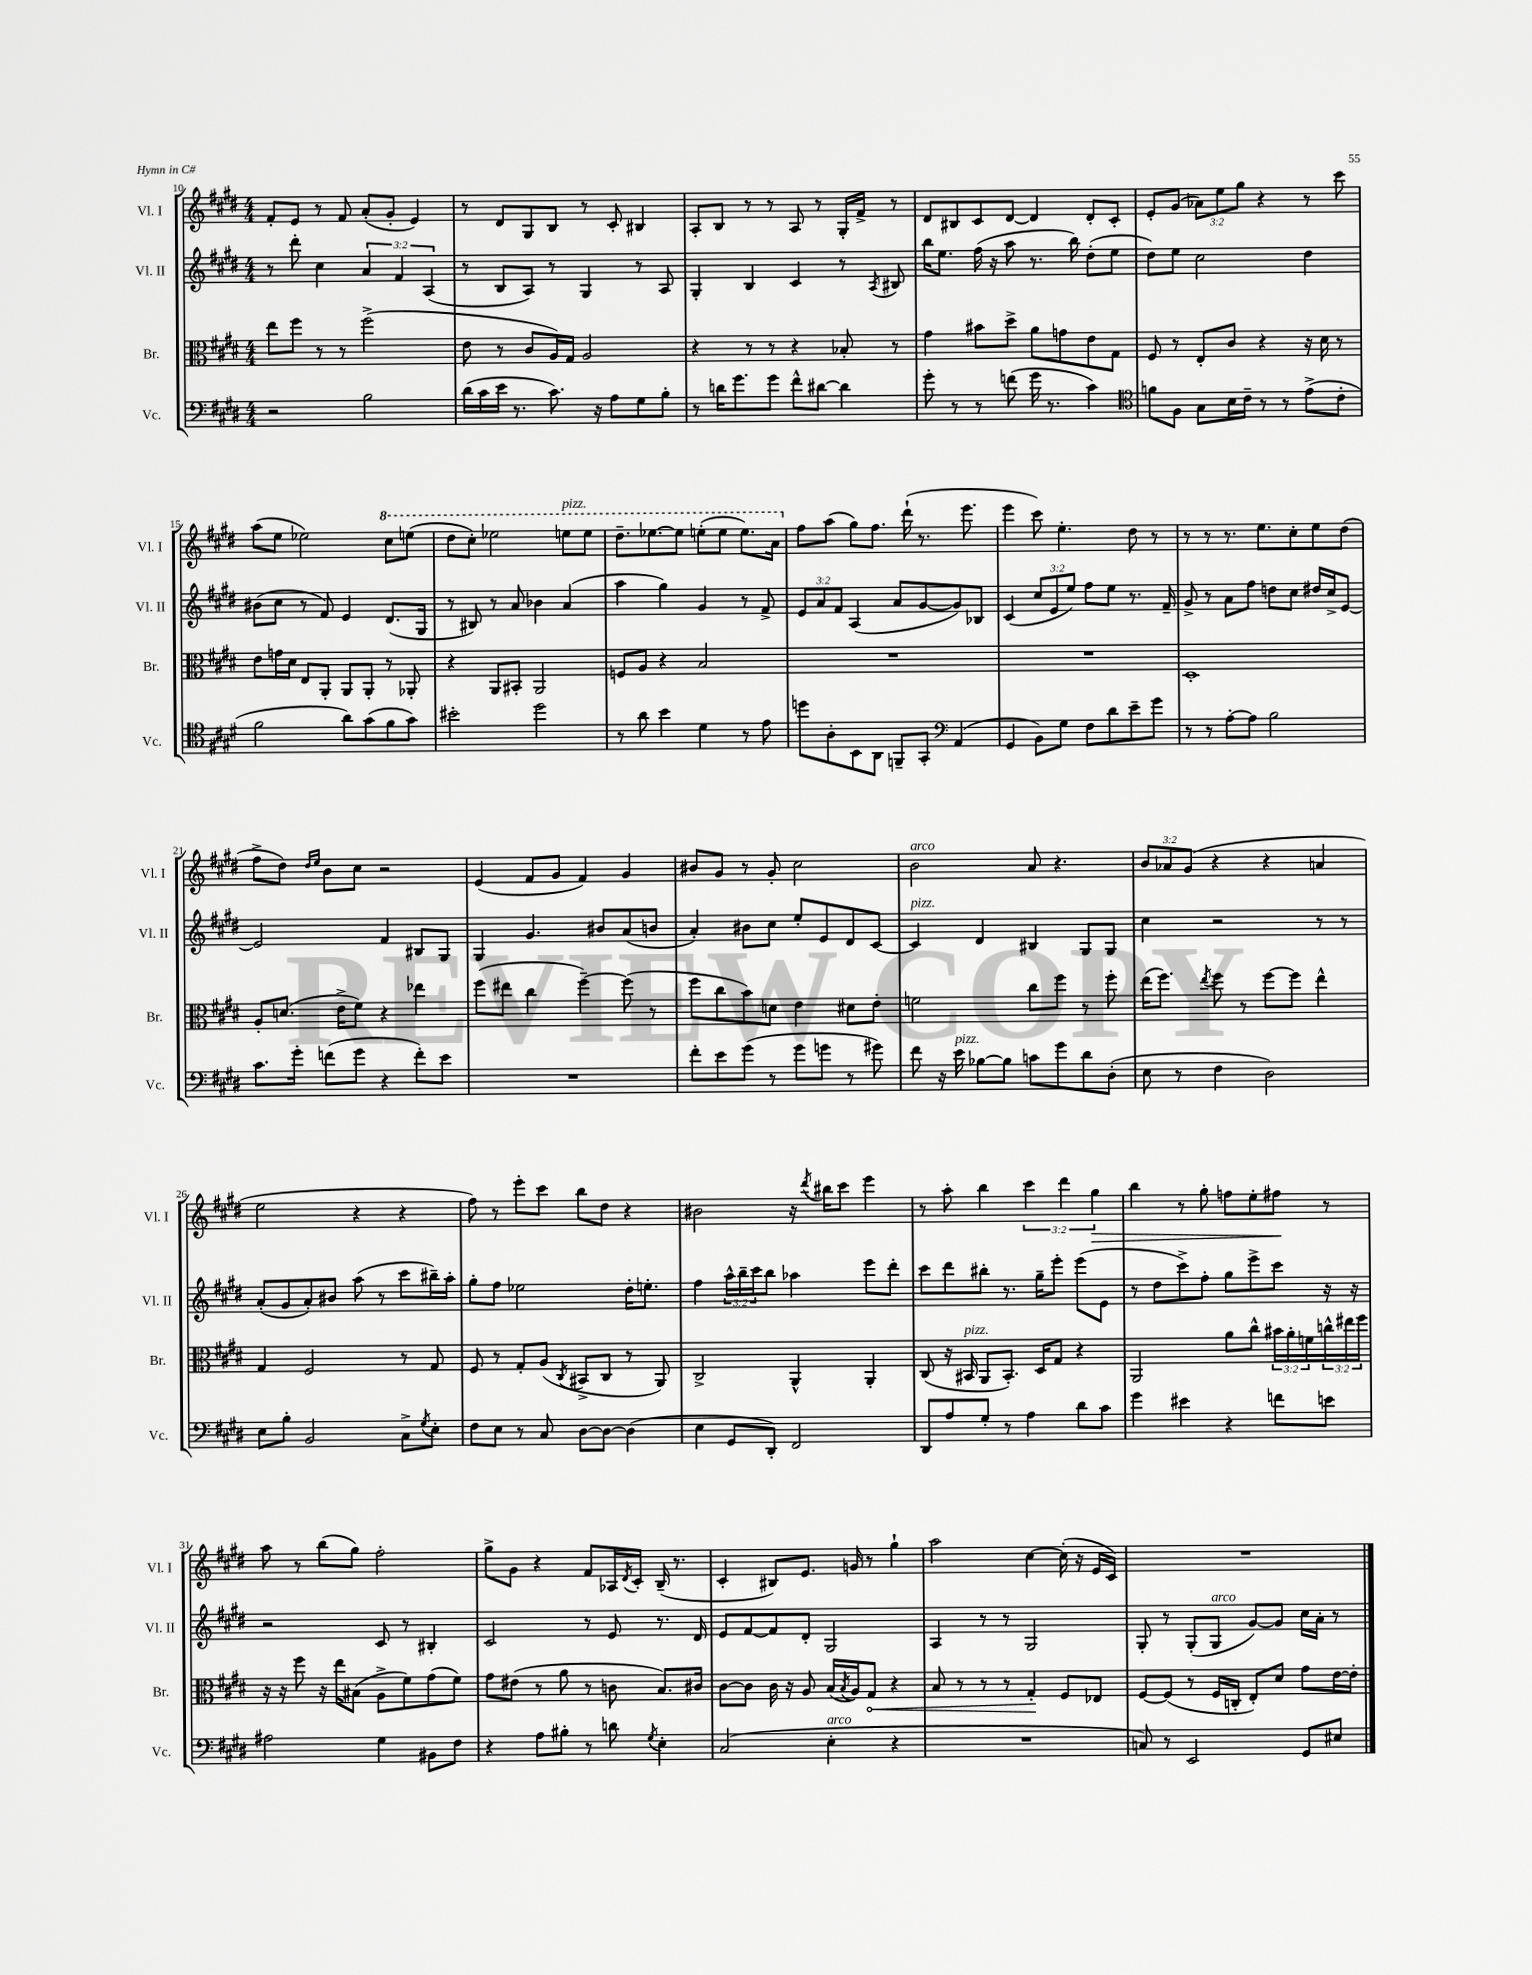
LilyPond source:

<<
\new StaffGroup <<
\new Staff = "s0" \with { instrumentName = "Vl. I" shortInstrumentName = "Vl. I" } {
    \clef treble \key e \major \numericTimeSignature \time 4/4 \override Staff.TupletNumber.text = #tuplet-number::calc-fraction-text
    fis'8-. e'8 r8 fis'8 a'8-.( gis'8-. e'4) |
    r8 dis'8 gis8 b8 r8 cis'8-. bis4 |
    a8-. b8 r8 r8 a8 r8 gis16-. fis'16-> r8 |
    dis'8 bis8 cis'8 dis'8~ dis'4 dis'8-. cis'8-. |
    e'8-. gis'8( \tuplet 3/2 { aes'8) e''8 gis''8 } r4 r8 cis'''8 |
    a''8( e''8 ees''2) \ottava #1 cis'''8 e'''!8( |
    dis'''8 cis'''8-.) ees'''2 e'''8^\markup { \italic "pizz." } e'''8 |
    dis'''8.-- ees'''8.~ ees'''8 e'''8-.( e'''8 e'''8.) a''16 \ottava #0 |
    fis''8 a''8( gis''8) fis''8. dis'''16-!( r8. e'''8. |
    e'''4 cis'''8) e''4.-. dis''8 r8 |
    r8 r8 r8. e''8. cis''8-. e''8 dis''8( |
    fis''8-> dis''8) \grace { dis''16 e''16 } b'8 cis''8 r2 |
    e'4( fis'8 gis'8 fis'4) gis'4 |
    bis'8 gis'8 r8 gis'8-. cis''2 |
    b'2^\markup { \italic "arco" } a'8 r4. |
    \tuplet 3/2 { b'8 aes'8 gis'8( } r4 r4 a'4 |
    e''2 r4 r4 |
    fis''8) r8 e'''8-. cis'''8 b''8 dis''8 r4 |
    bis'2 r16 \acciaccatura { dis'''8 } bis''16 cis'''8 e'''4 |
    r8 a''8-. b''4 \tuplet 3/2 { cis'''4 dis'''4 gis''4\> } |
    b''4 r8 gis''8-. f''8 e''8-. fis''8\! r8 |
    a''8 r8 b''8( gis''8) fis''2-. |
    gis''8-> gis'8 r4 fis'8 aes16 \acciaccatura { dis'8 } cis'16-. b16--( r8. |
    cis'4-. bis8) e'8. g'16 r8 gis''4-! |
    a''2 cis''4~ cis''16-.( r16 e'16 cis'16) |
    R1 \bar "|." |
}
\new Staff = "s1" \with { instrumentName = "Vl. II" shortInstrumentName = "Vl. II" } {
    \clef treble \key e \major \numericTimeSignature \time 4/4 \override Staff.TupletNumber.text = #tuplet-number::calc-fraction-text
    r8 dis'''8-. cis''4 \tuplet 3/2 { a'4 fis'4 a4( } |
    r8 b8 a8) r8 gis4 r8 a8 |
    gis4-. b4 cis'4 r8 \acciaccatura { a8 } bis8 |
    b''16 e''8. fis''16( r16 a''8 r8. b''16) dis''8-.( e''8 |
    dis''8) e''8 cis''2 dis''4 |
    bis'8( cis''8 r8 fis'8) e'4 dis'8.( gis16 |
    r8 bis8) r8 a'8 bes'4 a'4( |
    a''4 gis''4) gis'4 r8 fis'8-> |
    \tuplet 3/2 { e'8 a'8 fis'8 } a4( a'8 gis'8~ gis'8) bes8 |
    cis'4( \tuplet 3/2 { cis''8 e'8 e''8) } fis''8 e''8 r8. fis'16-- |
    gis'8-> r8 a'8 fis''8 d''8 cis''8 dis''16 cis''16-> e'8~ |
    e'2 fis'4 bis8 gis8 |
    gis4 gis'4. bis'8 a'8( b'8 |
    a'4-.) bis'8 cis''8 e''8-. e'8 dis'8 cis'8~ |
    cis'4^\markup { \italic "pizz." } dis'4 bis4 gis8 gis8 |
    cis''4 r2 r8 r8 |
    a'8-.( gis'8 a'8-.) bis'8 a''8( r8 cis'''8 bis''16--) a''16-. |
    gis''8-. fis''8 ees''2 dis''16-. e''8.-. |
    fis''4 \tuplet 3/2 { a''16-^ b''16-- cis'''16 } b''8 aes''4 e'''8 dis'''8-. |
    cis'''8 dis'''8 bis''8-. r8. gis''16-- e'''8-. e'''8( e'8 |
    r8 dis''8 cis'''8->) fis''8-. gis''8 e'''8-> cis'''8 r16 r16 |
    r2 cis'8 r8 bis4-. |
    cis'2 r8 e'8 r8. dis'16 |
    e'8 fis'8~ fis'8 dis'8-. gis2 |
    a4 r8 r8 gis2 |
    gis8-. r8 gis8-.( gis8^\markup { \italic "arco" } gis'8~) gis'8 cis''16 a'16-. r8 \bar "|." |
}
\new Staff = "s2" \with { instrumentName = "Br." shortInstrumentName = "Br." } {
    \clef alto \key e \major \numericTimeSignature \time 4/4 \override Staff.TupletNumber.text = #tuplet-number::calc-fraction-text
    e''8 fis''8 r8 r8 fis''2->( |
    e'8 r8 cis'8 a16) gis16 a2 |
    r4 r8 r8 r4 bes8-. r8 |
    gis'4 bis'8 dis''8-> a'8 g'8 e'8 gis8 |
    fis8 r8 e8-. cis'8 r4 r16 dis'16 r8 |
    e'8 g'16 dis'16 e8 a,8-. a,8 a,8-. r8 aes,8-. |
    r4 a,8 bis,8-. a,2 |
    f8 a8 r4 b2 |
    R1 |
    R1 |
    dis1-. |
    a8-. d'8.( e'16-> fis'8) r4 ees''4 |
    fis''8( eis''8 cis''4 fis''4~--) fis''8( r8 |
    fis''8 cis''8 b'8) d'8 e'4 dis'8 e'8-. |
    f'2 cis''8 fis''8 r8 fis''8-. |
    e''16( fis''8.) \acciaccatura { e''8 } fis''8 r8 fis''8~ fis''8 e''4-^ |
    gis4 fis2 r8 gis8 |
    fis8 r8 gis8-. a8( \acciaccatura { cis8 } bis,8-> cis8 r8 a,8) |
    cis2-> a,4-^ a,4-. |
    cis8( r16 bis,16^\markup { \italic "pizz." } a,8 bis,8.-.) dis16 gis8 r4 |
    a,2 a'8 cis''8-^ \tuplet 3/2 { bis'16 a'16-. f'16 } \tuplet 3/2 { c''16-^ eis''16 fis''16 } |
    r16 r16 fis''8 r16 e''16 bis8( a8-> fis'8) gis'8( fis'8) |
    gis'8 eis'8( r8 a'8 r8 c'8 b8.) cis'16 |
    cis'8~ cis'8 cis'16 r16 a8 b16( \acciaccatura { b8 } a16) \once \override Hairpin.circled-tip = ##t gis8\< r4 |
    b8 r8 r8 r8 gis4-.\! fis8 ees8 |
    fis8~ fis8( r8 fis16 c16-. e8-.) dis'8 gis'8 e'16~ e'16-. \bar "|." |
}
\new Staff = "s3" \with { instrumentName = "Vc." shortInstrumentName = "Vc." } {
    \clef bass \key e \major \numericTimeSignature \time 4/4
    r2 b2 |
    dis'16( cis'16 e'16 r8. cis'8.) r16 a8 gis8 b8-. |
    r8 d'16 gis'8. gis'8 fis'8-^ dis'8~ dis'4 |
    gis'8-. r8 r8 f'8( gis'16 r8. cis'4) |
    \clef tenor f'8 fis8 gis8 b16 cis'16-- r8 r8 e'8->( cis'8-. |
    fis'2 a'8) gis'8( fis'8 gis'8) |
    bis'2-. dis''2 |
    r8 a'8 b'4 dis'4 r8 e'8 |
    d''8 a8-. b,8 a,8 f,8-- gis,8-. \clef bass a,4( |
    gis,4 b,8) gis8 fis8 dis'8 e'8-- gis'8 |
    r8 r8 a8~-. a8 b2 |
    cis'8. gis'16-. f'8( gis'8 r4 f'8-.) e'8 |
    R1 |
    fis'8-. e'8 gis'8( r8 gis'8 g'8 r8 gis'8) |
    fis'8 r16 e'16^\markup { \italic "pizz." } bes8~ bes8 c'8 gis'8 dis'8 dis8-.( |
    e8 r8 fis4 dis2) |
    e8 b8-. b,2 cis8-> \acciaccatura { gis8 } e8-. |
    fis8 e8 r8 cis8 dis8~ dis8~ dis4( |
    e4 gis,8 dis,8-.) fis,2 |
    dis,8 a8 gis8-. r8 a4 dis'8 cis'8 |
    gis'4 eis'4 r4 f'8 e'8 |
    ais2 gis4 bis,8 fis8 |
    r4 a8 bis8-. r8 d'8 \acciaccatura { gis8 } e4-. |
    cis2( e4-.^\markup { \italic "arco" } r4 |
    R1 |
    c8) r8 e,2 gis,8 eis8 \bar "|." |
}
>>
>>
\layout { \context { \Score currentBarNumber = #10 } }
